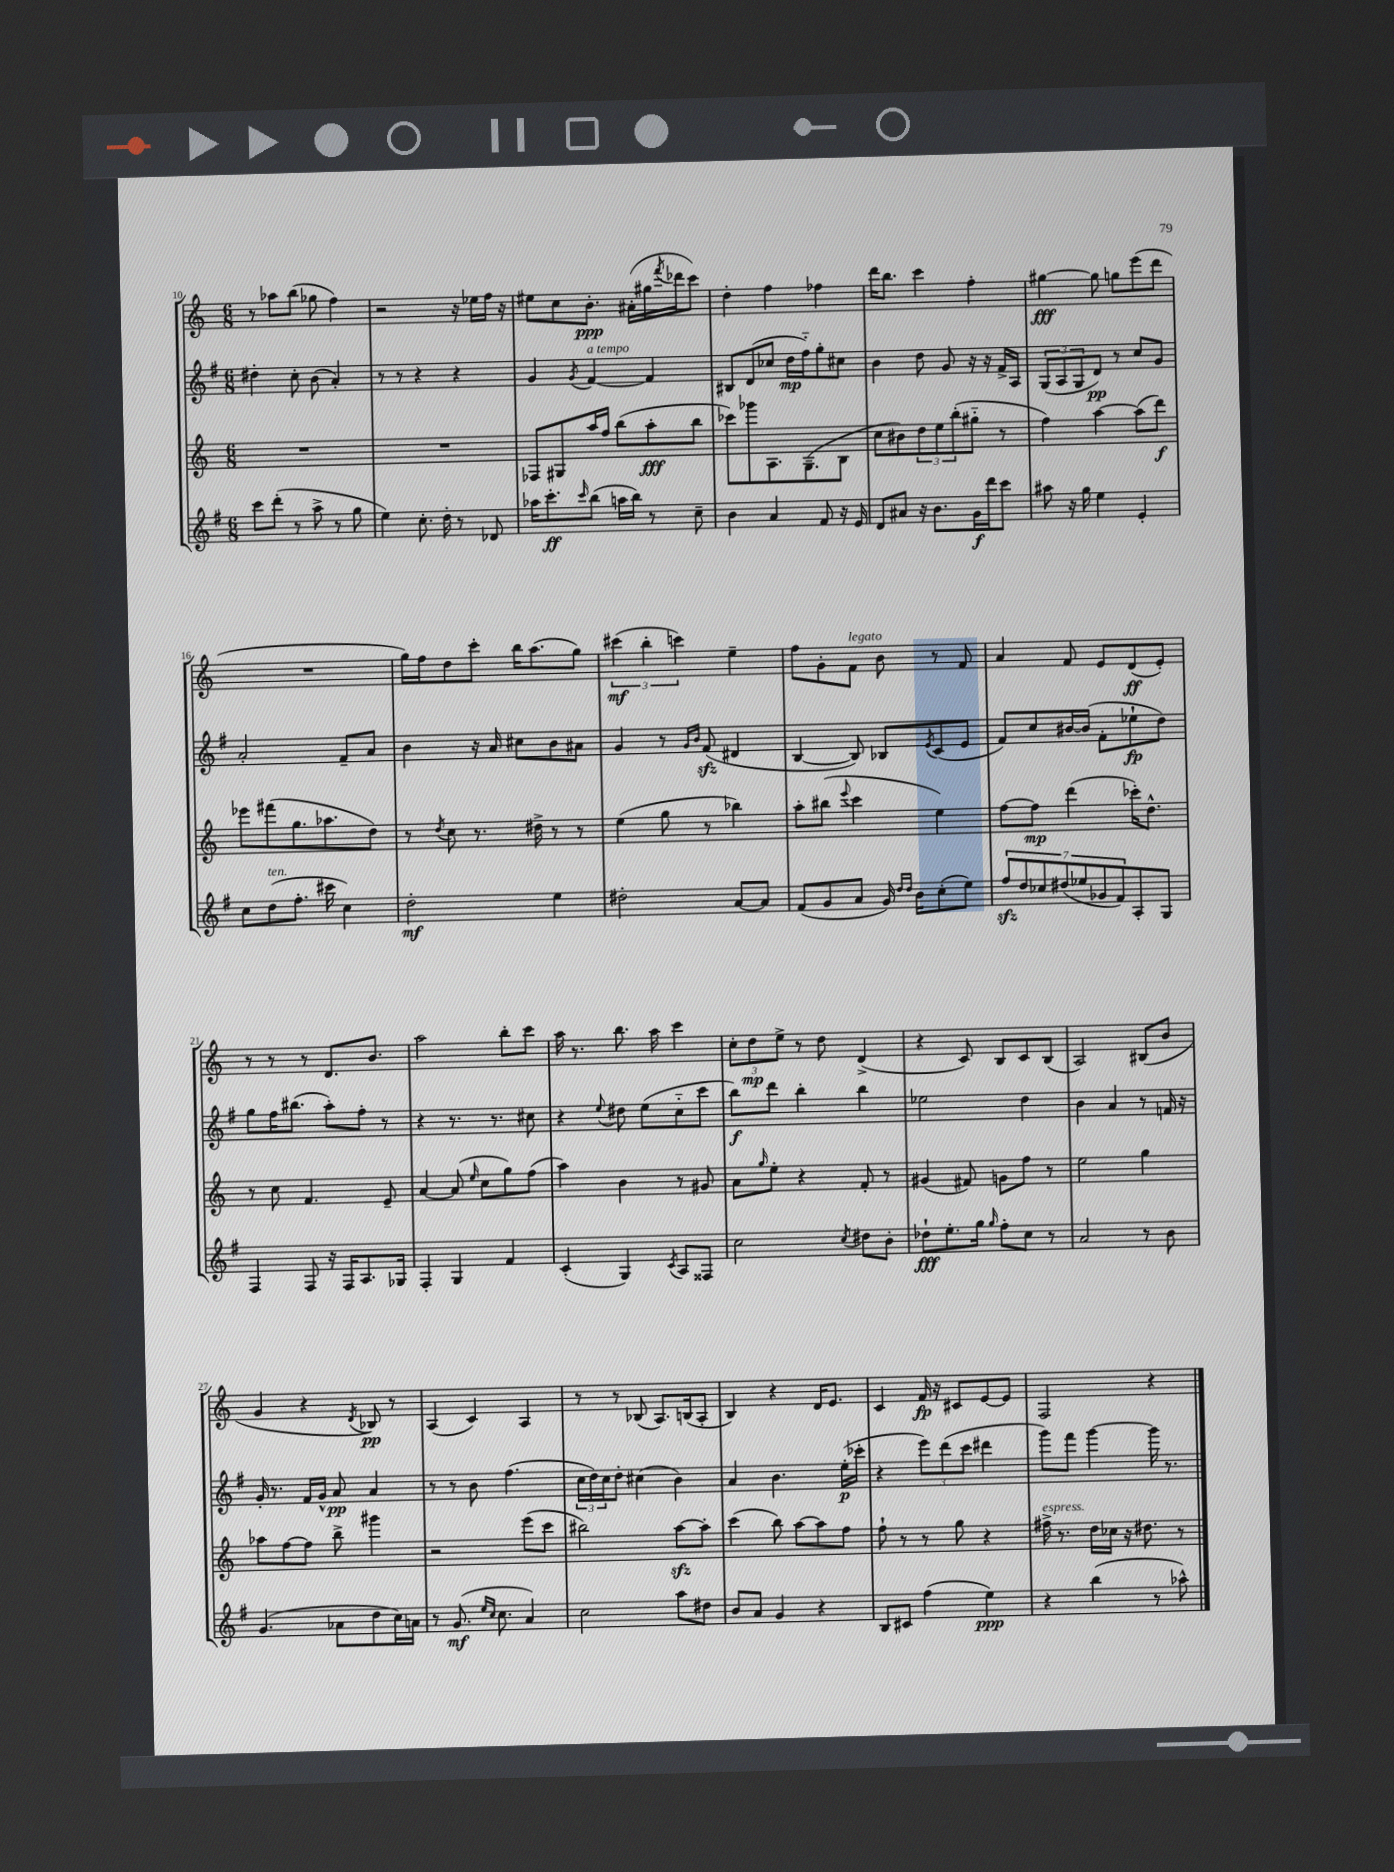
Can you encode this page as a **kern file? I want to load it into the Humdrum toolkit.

**kern	**kern	**kern	**kern
*staff4	*staff3	*staff2	*staff1
*clefG2	*clefG2	*clefG2	*clefG2
*k[f#]	*k[]	*k[f#]	*k[]
*M6/8	*M6/8	*M6/8	*M6/8
8ccc	2.r	4dd#'	8r
(8ddd'	.	.	8aa-
8r	.	8cc'	(8bb
8aa^	.	(8b	8gg-
8r	.	4a')	4ff)
8gg	.	.	.
=	=	=	=
4ee)	2.r	8r	2r
.	.	8r	.
8.cc'	.	4r	.
16dd'	.	.	.
8r	.	4r	16r
.	.	.	16ee-
8d-	.	.	16ff
.	.	.	16r
=	=	=	=
16aa-	8F-	4g	8ee#
8.ccc'	.	.	.
.	8G#	.	8cc
16qqccc	.	8qg	.
(8bb	16aa	[4f#	8.b'
.	16ff	.	.
16aa	(8bb	.	.
16bb)	.	.	(16a#'
8r	8aa'	4f#]	16gg#
.	.	.	8qfff
.	.	.	16ddd-
8cc~	8bb	.	8ccc)
=	=	=	=
4b	8ccc-)	8B#	4dd'
.	8ggg-	(8d	.
4a	8.A	8cc-	4ff
.	.	16dd	.
.	(8.G~	16ff#'~)	.
8f#	.	8gg'	4ff-
16r	8B	8cc#	.
16e	.	.	.
=	=	=	=
8d	8cc	4b	16ddd
.	.	.	8.bb
8a#	8b#)	.	.
16r	12dd	8dd	4ccc
8.b	.	.	.
.	12ee	.	.
.	.	8g	.
.	(12bb'	.	.
16g	8gg#'~	16r	4ff'
16ddd	.	16r	.
8ccc	8r	16f#^	.
.	.	16A	.
=	=	=	=
8aa#	4ff)	(12G	[4gg#
.	.	12A	.
16r	.	.	.
.	.	12G	.
16gg	.	.	.
4ee	[4aa	8d)	8gg#]
.	.	8r	8gg
4e'	(8aa]	8cc	(8eee
.	8ddd)	8g	8ddd
=	=	=	=
8cc	8eee-	2a'	2.r
(8dd	(8fff#	.	.
8.ff#'	8.gg	.	.
16ccc#	8.aa-	.	.
4cc)	.	8f#~	.
.	8dd)	8a	.
=	=	=	=
2dd'	8r	4b	16gg)
.	.	.	16ff
.	8qdd	.	.
.	8cc	.	8dd
.	8.r	16r	8ccc'
.	.	16a	.
.	.	8cc#	16bb
.	16dd#^	.	(8.aa
4ee	8r	8b	.
.	8r	8a#	8gg)
=	=	=	=
2dd#'	(4ee	4g	(6ccc#
.	.	.	6bb'
.	8gg	8r	.
.	.	.	6ccc)
.	.	16qqg	.
.	.	16qqb	.
.	8r	(8f#	.
[8a	4bb-)	4d#	4ee~
8a]	.	.	.
=	=	=	=
(8f#	8aa'	[4B	8ff
8g	(8bb#	.	8g'
.	8qqeee	.	.
8a	4ccc	8B])	8f
16g)	.	8B-	8b
16qqdd	.	.	.
16qqdd	.	.	.
16b	.	.	.
.	.	8qe	.
(8cc'	4ee)	(8c	8r
8ee)	.	8e	8f
=	=	=	=
14ff#	[8ff	8f#)	4a
14dd	.	.	.
.	8ff]	8cc	.
14cc-	.	.	.
(14dd#	.	.	.
.	(4ddd	[16b#	8f
14ee-	.	.	.
.	.	(16b#]	.
14g-	.	.	.
.	.	8f#'	8e
14f#)	.	.	.
8A'	16ccc-')	8ee-`	(8d
.	8.dd^^	.	.
8G	.	8dd)	8e')
=	=	=	=
4F#	8r	8gg	8r
.	8cc	16ff#	8r
.	.	(8.bb#	.
8F#	4.f	.	8r
16r	.	8aa')	8.d
16F#	.	.	.
8.A	.	8ff#'	.
.	.	.	8.b
.	8e~	8r	.
16G-	.	.	.
=	=	=	=
4F#'	[4a	4r	2aa
4G	(8a]	8.r	.
.	16qqee	.	.
.	8cc	.	.
.	.	8.r	.
4f#	8gg)	.	8bb'
.	(8ff	8cc#	8ccc
=	=	=	=
(4c'	4aa)	4r	16aa
.	.	.	8.r
.	.	8qqee	.
4G)	4b	8dd#	8.bb
.	.	(8ee	.
.	.	.	16aa
8qc	.	.	.
8A	8r	8cc'~	4ccc
8F##	8g#	8ccc	.
=	=	=	=
2cc	8a	8bb)	12cc'
.	.	.	12dd
.	16qqgg	.	.
.	8ee'	8ddd	.
.	.	.	12ee^
.	4r	4bb'	8r
.	.	.	8dd
8qcc	.	.	.
8dd#	8f'	4bb	(4d^
8b'	8r	.	.
=	=	=	=
8dd-`	(4g#	2ee-	4r
8.ee'	.	.	.
.	8f#)	.	8c)
16gg	.	.	.
16qqgg	.	.	.
8ff#'	8g	.	8B
8cc	8ff	4dd	8c
8r	8r	.	(8B
=	=	=	=
2a	2ee	4b	2A)
.	.	4a	.
8r	4gg	8r	(8B#
8b	.	16f	8b
.	.	16r	.
=	=	=	=
(4.g	8aa-	16g'	4g
.	.	8.r	.
.	[8ff	.	.
.	8ff]	16f#	4r
.	.	16g^^	.
8a-	8bb^	8a	.
.	.	.	8qd
8dd	4ggg#	4a	8B-)
16cc)	.	.	8r
16a	.	.	.
=	=	=	=
8r	2r	8r	(4A
(8.g	.	8r	.
.	.	8b	4c)
16qqee	.	.	.
16qqcc	.	.	.
8.cc	.	.	.
.	.	(4.ff#	.
4a)	(8eee	.	4A
.	8ccc	.	.
=	=	=	=
2cc	2bb#)	24cc	8r
.	.	24dd)	.
.	.	24cc	.
.	.	8dd'	8r
.	.	(4cc#	(8B-
.	.	.	8.A)
8aa	[8aa	4b)	.
.	.	.	(16B
8dd#	8aa']	.	8A'
=	=	=	=
8b	(4ccc	4a	4B)
8a	.	.	.
4g	8bb)	4.b	4r
.	[8aa	.	.
4r	8aa]	.	16d
.	.	.	8.e
.	8ff	(16ee'	.
.	.	16ccc-'	.
=	=	=	=
8B	8ff`	4r	4c
8c#	8r	.	.
(4ff#	8r	12eee)	16f
.	.	.	16r
.	.	(12ddd	.
.	8gg	.	8c#
.	.	12ccc	.
4ee)	4r	4ddd#	[8e
.	.	.	8e]
=	=	=	=
4r	16ff#^	8ggg)	2F
.	8.r	.	.
.	.	8fff#	.
(4bb	16dd	[4ggg	.
.	16cc-	.	.
.	16r	.	.
.	8.dd#	.	.
8r	.	16ggg]	4r
.	.	8.r	.
8aa-^^)	8r	.	.
==	==	==	==
*-	*-	*-	*-
